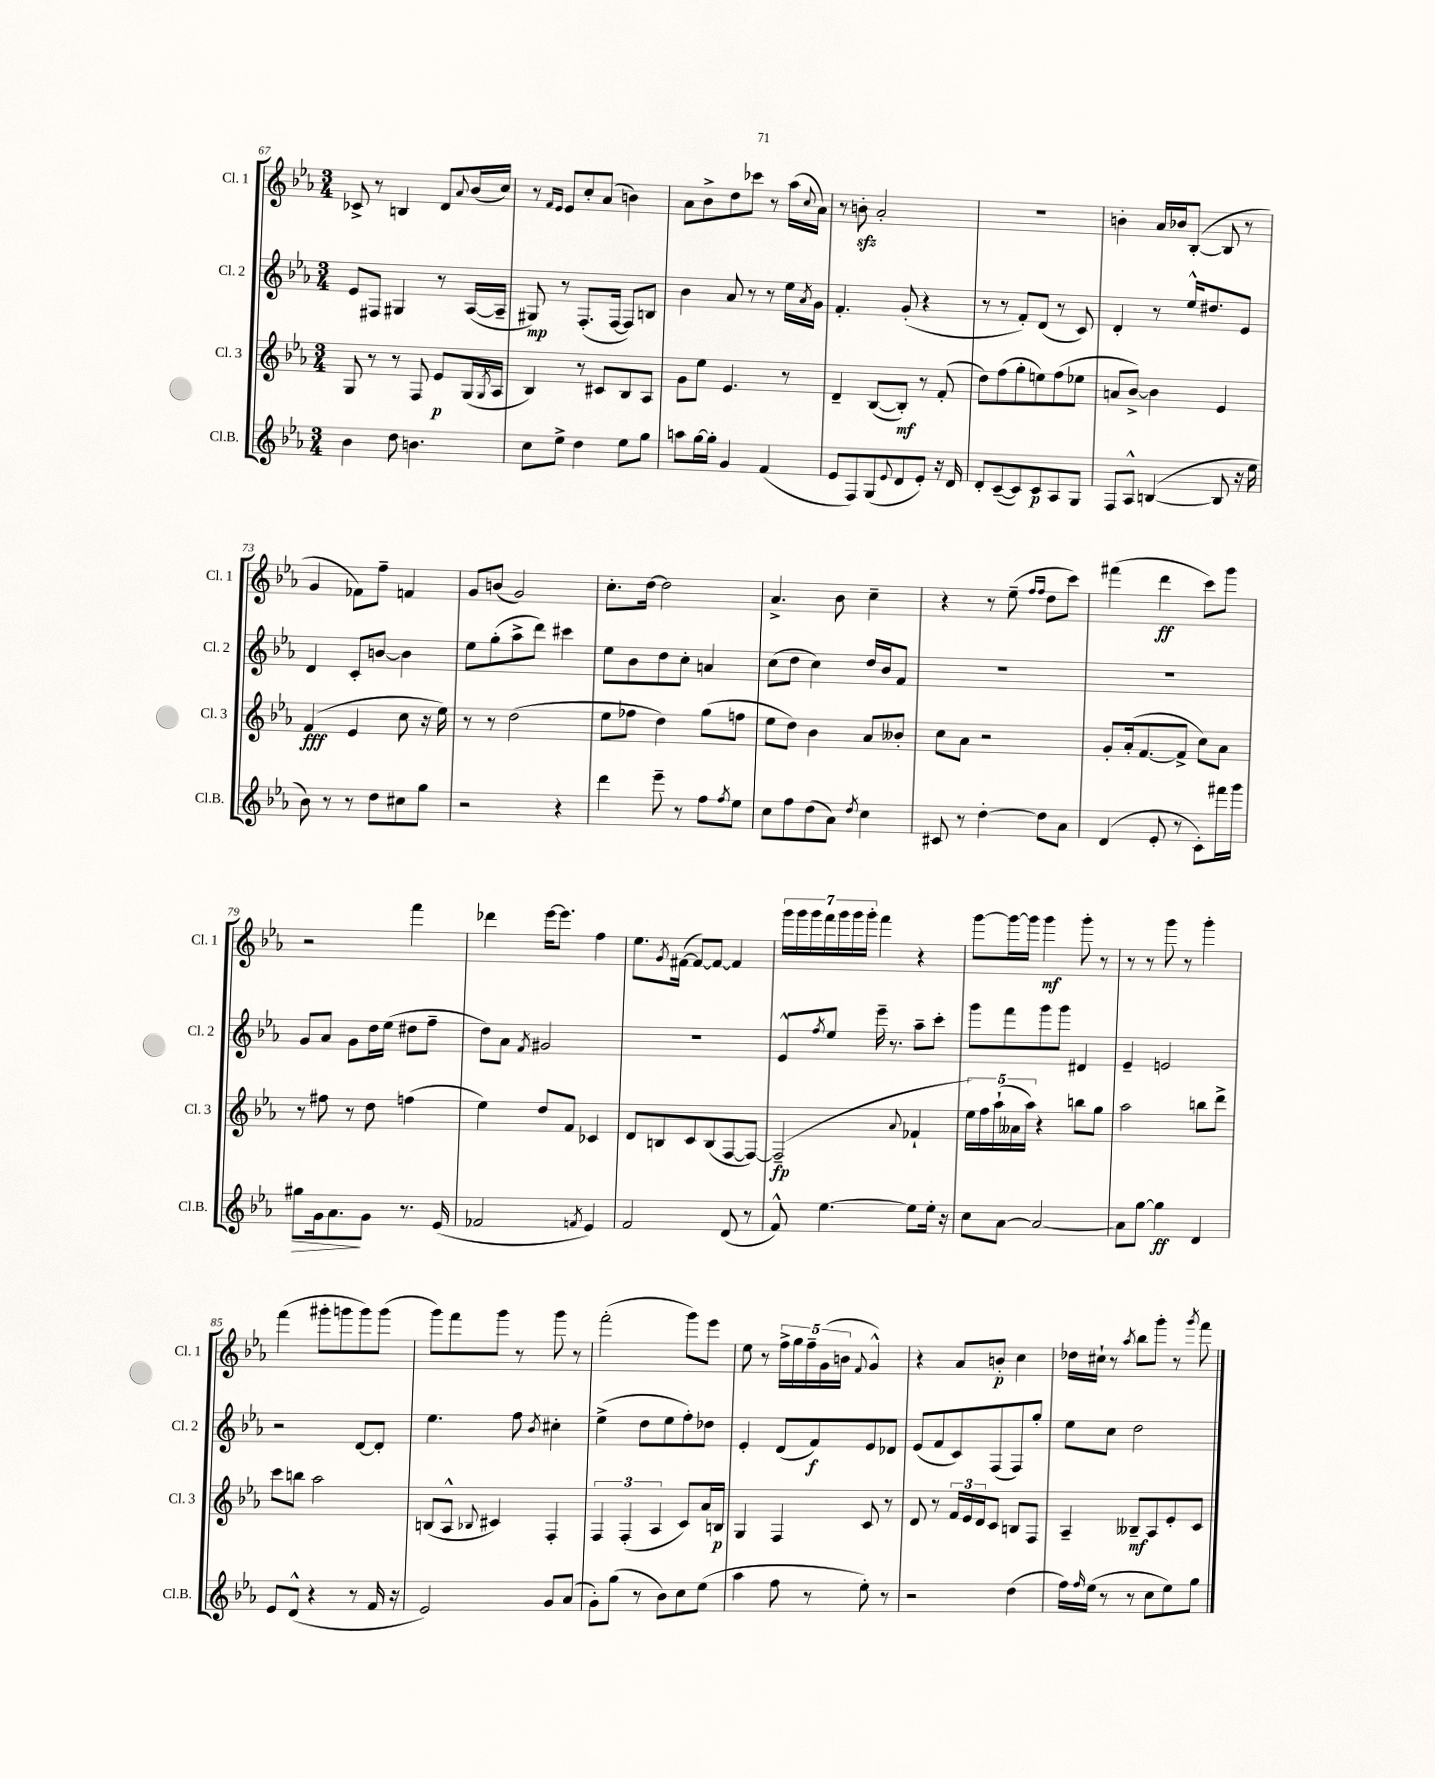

**kern	**dynam	**kern	**dynam	**kern	**dynam	**kern	**dynam
*part4	*part4	*part3	*part3	*part2	*part2	*part1	*part1
*staff4	*staff4	*staff3	*staff3	*staff2	*staff2	*staff1	*staff1
*I"Cl.B.	*	*I"Cl. 3	*	*I"Cl. 2	*	*I"Cl. 1	*
*I'Cl.B.	*	*I'Cl. 3	*	*I'Cl. 2	*	*I'Cl. 1	*
*clefG2	*	*clefG2	*	*clefG2	*	*clefG2	*
*k[b-e-a-]	*	*k[b-e-a-]	*	*k[b-e-a-]	*	*k[b-e-a-]	*
*M3/4	*	*M3/4	*	*M3/4	*	*M3/4	*
=67	=67	=67	=67	=67	=67	=67	=67
4b-\	.	8G/	.	8e-/L	.	8c-X^/	.
.	.	8r	.	8F#X/J	.	8r	.
8dd\	.	8r	.	4G#X/	.	4Bn/	.
4.bn\	.	8F/	.	.	.	.	.
.	.	8e-/L	p	8r	.	8d/L	.
.	.	.	.	.	.	8qqa-/	.
.	.	(16G/L	.	([16A-/LL	.	(16b-/L	.
.	.	8qG/	.	.	.	.	.
.	.	16A-/JJ	.	16A-~/JJ]	.	16cc/JJ)	.
=68	=68	=68	=68	=68	=68	=68	=68
8cc\L	.	4B-/)	.	8G#X/)	mp	8r	.
.	.	.	.	.	.	16qqf/LL	.
.	.	.	.	.	.	16qqe-/JJ	.
8ee-^\J	.	.	.	8r	.	8e-/L	.
4dd\	.	8r	.	(8.F'/L	.	8cc'/	.
.	.	8c#X/L	.	.	.	(8a-/J	.
.	.	.	.	[16F/Jk	.	.	.
8ee-\L	.	8B-/	.	8F/L])	.	4bn\)	.
8gg\J	.	8A-/J	.	8Bn/J	.	.	.
=69	=69	=69	=69	=69	=69	=69	=69
8aan\L	.	8g\L	.	4b-\	.	8a-\L	.
[16gg\L	.	8ee-\J	.	.	.	8b-^\	.
16gg'\JJ]	.	.	.	.	.	.	.
4g/	.	4.e-/	.	8a-/	.	8dd\	.
.	.	.	.	8r	.	8ccc-X\J	.
(4f/	.	.	.	8r	.	8r	.
.	.	8r	.	16ee-\LL	.	(16aa-\LL	.
.	.	.	.	8qa-/	.	8qqcc/	.
.	.	.	.	16g\JJ	.	16a-\JJ)	.
=70	=70	=70	=70	=70	=70	=70	=70
8e-/L	.	4d~/	.	4.f'/	.	8r	.
8F/)	.	.	.	.	.	8bnzz'\	.
(8G/	.	([8B-/L	.	.	.	2a-'/	.
8qqe-/	.	.	.	.	.	.	.
8d/	.	8B-'/J])	mf	(8g'/	.	.	.
8e-'/J)	.	8r	.	4r	.	.	.
16r	.	(8f'/	.	.	.	.	.
16d/	.	.	.	.	.	.	.
=71	=71	=71	=71	=71	=71	=71	=71
8d'/L	.	8dd\L)	.	8r	.	2.r	.
([8c~/	.	(8ff\	.	8r	.	.	.
8c/])	.	8gg'\	.	8f'/L)	.	.	.
8c/	p	8een\)	.	(8d/J	.	.	.
8A-/	.	(8ff\	.	8r	.	.	.
8G/J	.	8ee-X\J	.	8c/)	.	.	.
=72	=72	=72	=72	=72	=72	=72	=72
8F/L	.	8an/L	.	4d'/	.	4bn'\	.
8A-^^/J	.	[8b-^/J)	.	.	.	.	.
([4Bn/	.	4b-\]	.	8r	.	16a-/LL	.
.	.	.	.	.	.	16b-X/J	.
.	.	.	.	16ee-^^/KL	.	([8B-'/J	.
.	.	.	.	8.dd#X/	.	.	.
8B/]	.	4e-/	.	.	.	8B-/]	.
16r	.	.	.	8e-/J	.	8r	.
16ee-\	.	.	.	.	.	.	.
!!LO:LB:g=z
=73	=73	=73	=73	=73	=73	=73	=73
8b-\)	.	(4f/	fff	4d/	.	4g/	.
8r	.	.	.	.	.	.	.
8r	.	4e-/	.	8c'/L	.	8f-X\L)	.
8dd\L	.	.	.	[8bn/J	.	8ff~\J	.
8cc#X\	.	8cc\	.	4b\]	.	4fn/	.
8gg\J	.	16r	.	.	.	.	.
.	.	16ee-\)	.	.	.	.	.
=74	=74	=74	=74	=74	=74	=74	=74
2r	.	8r	.	8ee-\L	.	8g/L	.
.	.	8r	.	(8gg'\	.	(8bn/J	.
.	.	(2dd\	.	8aa-^\	.	2g/)	.
.	.	.	.	8ddd\J)	.	.	.
4r	.	.	.	4ccc#X\	.	.	.
=75	=75	=75	=75	=75	=75	=75	=75
4ddd\	.	8ee-\L	.	8ee-\L	.	8.cc'\L	.
.	.	8ff-X\J	.	8b-\	.	.	.
.	.	.	.	.	.	[16dd\Jk	.
8eee-~\	.	4dd\)	.	8dd\	.	2dd\]	.
8r	.	.	.	8cc'\J	.	.	.
8ff\L	.	(8gg\L	.	4an/	.	.	.
8qff/	.	.	.	.	.	.	.
8ee-\J	.	8ffn\J	.	.	.	.	.
=76	=76	=76	=76	=76	=76	=76	=76
8cc\L	.	8ee-\L	.	(8cc\L	.	4.a-^/	.
8ff\	.	8dd\J)	.	8dd\J	.	.	.
(8dd\	.	4b-\	.	4cc\)	.	.	.
8a-\J)	.	.	.	.	.	8b-\	.
8qdd/	.	.	.	.	.	.	.
4cc\	.	8a-/L	.	16dd/LL	.	4cc~\	.
.	.	.	.	16b-/J	.	.	.
.	.	8b--X'/J	.	8f/J	.	.	.
=77	=77	=77	=77	=77	=77	=77	=77
8c#X/	.	8cc\L	.	2.r	.	4r	.
8r	.	8a-\J	.	.	.	.	.
[4dd'\	.	2r	.	.	.	8r	.
.	.	.	.	.	.	(8ee-~\	.
.	.	.	.	.	.	16qqff/LL	.
.	.	.	.	.	.	16qqff/JJ	.
8dd\L]	.	.	.	.	.	8dd\L	.
8a-\J	.	.	.	.	.	8ccc\J)	.
=78	=78	=78	=78	=78	=78	=78	=78
(4d/	.	8g'/L	.	2.r	.	(4fff#X\	.
.	.	(16a-'/k	.	.	.	.	.
.	.	[8.f/	.	.	.	.	.
8e-'/	.	.	.	.	.	4ddd\	ff
8r	.	8f^/J]	.	.	.	.	.
8c'\L)	.	8cc\L)	.	.	.	8ccc\L)	.
16fff#X\L	.	8a-\J	.	.	.	8ggg\J	.
16ggg\JJ	.	.	.	.	.	.	.
!!LO:LB:g=z
=79	=79	=79	=79	=79	=79	=79	=79
!	!LO:HP:b	!	!	!	!	!	!
8gg#X\L	>	8r	.	8g/L	.	2r	.
16g\k	.	8ff#X\	.	8a-/J	.	.	.
8.a-\	.	.	.	.	.	.	.
.	.	8r	.	8g\L	.	.	.
8g\J	]	8dd\	.	16dd\L	.	.	.
.	.	.	.	(16ee-\JJ	.	.	.
8.r	.	(4ffn\	.	8dd#X\L	.	4fff\	.
.	.	.	.	8ff~\J	.	.	.
(16e-/	.	.	.	.	.	.	.
=80	=80	=80	=80	=80	=80	=80	=80
2f-X/	.	4ee-\)	.	8dd\L)	.	4ddd-X\	.
.	.	.	.	8a-\J	.	.	.
.	.	.	.	8qf/	.	.	.
.	.	8dd/L	.	2g#X/	.	[16eee-\KL	.
.	.	.	.	.	.	8.eee-\J]	.
.	.	8f/J	.	.	.	.	.
8qfn/	.	.	.	.	.	.	.
4e-/)	.	4c-X/	.	.	.	4ff\	.
=81	=81	=81	=81	=81	=81	=81	=81
2f/	.	8d/L	.	2.r	.	8.ee-\L	.
.	.	8Bn/	.	.	.	.	.
.	.	.	.	.	.	8qg/	.
.	.	.	.	.	.	([16f#X\Jk	.
.	.	8c/	.	.	.	8f#/L_)	.
.	.	(8B/	.	.	.	8f#/J_	.
(8d/	.	[8F/	.	.	.	4f#/]	.
8r	.	8F/J_)	.	.	.	.	.
=82	=82	=82	=82	=82	=82	=82	=82
8f^^/)	.	(2F~/]	fp	8e-^^/L	.	28ggg\LL	.
.	.	.	.	.	.	28ggg\	.
.	.	.	.	.	.	28ggg\	.
.	.	.	.	.	.	28fff\	.
.	.	.	.	8qff/	.	.	.
[4.ee-\	.	.	.	8ee-/J	.	.	.
.	.	.	.	.	.	28ggg\	.
.	.	.	.	.	.	28ggg\	.
.	.	.	.	.	.	28ggg'\JJ	.
.	.	.	.	16eee-~\	.	4fff\	.
.	.	.	.	8.r	.	.	.
.	.	8qqa-/	.	.	.	.	.
8ee-\L]	.	4f-X`/	.	8aa-~\L	.	4r	.
16ee-'\Jk	.	.	.	8ccc'\J	.	.	.
16r	.	.	.	.	.	.	.
=83	=83	=83	=83	=83	=83	=83	=83
8cc\L	.	20ee-\LL)	.	8ggg\L	.	[8ggg\L	.
.	.	20ff\	.	.	.	.	.
.	.	(20aa-`\	.	.	.	.	.
[8a-\J	.	.	.	8fff\	.	16ggg\L_	.
.	.	20a--X\	.	.	.	.	.
.	.	.	.	.	.	16ggg\JJ]	.
.	.	20aa-\JJ)	.	.	.	.	.
2a-/_	.	4r	.	8ggg\	.	4ggg\	mf
.	.	.	.	8ggg\J	.	.	.
.	.	8bbn\L	.	4d#X/	.	8ggg'\	.
.	.	8gg\J	.	.	.	8r	.
=84	=84	=84	=84	=84	=84	=84	=84
8a-\L]	.	2aa-\	.	4e-~/	.	8r	.
[8gg\J	.	.	.	.	.	8r	.
4gg\]	ff	.	.	2en/	.	8ggg\	.
.	.	.	.	.	.	8r	.
4d/	.	8bbn\L	.	.	.	4ggg'\	.
.	.	8ddd^\J	.	.	.	.	.
!!LO:LB:g=z
=85	=85	=85	=85	=85	=85	=85	=85
8e-/L	.	8ccc\L	.	2r	.	(4fff\	.
(8d^^/J	.	8bbn\J	.	.	.	.	.
4r	.	2aa-\	.	.	.	8ggg#X'\L	.
.	.	.	.	.	.	8gggn\	.
8r	.	.	.	[8d/L	.	8ggg\)	.
16f/	.	.	.	8d'/J]	.	(8ggg\J	.
16r	.	.	.	.	.	.	.
=86	=86	=86	=86	=86	=86	=86	=86
2e-/)	.	(8Bn/L	.	4.ee-\	.	8ggg\L)	.
.	.	8A-^^/J	.	.	.	8fff\	.
.	.	8qqB-X/	.	.	.	.	.
.	.	4c#X/)	.	.	.	8ggg\J	.
.	.	.	.	8ff\	.	8r	.
.	.	.	.	8qb-/	.	.	.
8g/L	.	4F'/	.	4cc#X'\	.	8ggg\	.
(8a-/J	.	.	.	.	.	8r	.
=87	=87	=87	=87	=87	=87	=87	=87
8g'\L)	.	6F/	.	(4ee-^\	.	(2fff'\	.
(8gg\J	.	.	.	.	.	.	.
.	.	(6F'/	.	.	.	.	.
8r	.	.	.	8dd\L	.	.	.
.	.	6A-/	.	.	.	.	.
8b-\L)	.	.	.	8ee-\	.	.	.
8cc\	.	8c/L)	.	8ff'\)	.	8ggg\L)	.
(8ee-\J	.	16a-/L	.	8dd-X\J	.	8eee-\J	.
.	.	16Bn/JJ	p	.	.	.	.
=88	=88	=88	=88	=88	=88	=88	=88
4aa-\	.	4G/	.	4e-'/	.	8ee-\	.
.	.	.	.	.	.	8r	.
8ff\	.	4F/	.	(8d/L	.	20ff^\LL	.
.	.	.	.	.	.	20gg\	.
.	.	.	.	.	.	20ff~\	.
8r	.	.	.	8f/)	f	.	.
.	.	.	.	.	.	(20g\	.
.	.	.	.	.	.	20bn\JJ	.
.	.	.	.	.	.	8qqf/	.
8ee-'\)	.	8c/	.	8e-/	.	4g^^/)	.
8r	.	8r	.	8d-X/J	.	.	.
=89	=89	=89	=89	=89	=89	=89	=89
2r	.	8d/	.	(8e-/L	.	4r	.
.	.	8r	.	8f/	.	.	.
.	.	24f/LL	.	8c/)	.	8a-/L	.
.	.	24e-/	.	.	.	.	.
.	.	24d/J	.	.	.	.	.
.	.	8c/J	.	(8F/	.	8bn'/J	p
(4dd\	.	8Bn/L	.	8F/)	.	4cc\	.
.	.	8F/J	.	8gg'/J	.	.	.
=90	=90	=90	=90	=90	=90	=90	=90
16ff\LL)	.	4A-~/	.	8ee-\L	.	16dd-X\LL	.
16qqff/	.	.	.	.	.	.	.
(16ee-\JJ	.	.	.	.	.	16cc#X`\JJ	.
8r	.	.	.	8cc\J	.	8r	.
.	.	.	.	.	.	8qaa-/	.
8r	.	8B--X~/L	mf	2dd\	.	8bb-\L	.
8cc\L	.	8A-/	.	.	.	8ggg'\J	.
8ee-\)	.	8e-'/	.	.	.	8r	.
.	.	.	.	.	.	8qggg/	.
8gg\J	.	8c/J	.	.	.	8fff\	.
==	==	==	==	==	==	==	==
*-	*-	*-	*-	*-	*-	*-	*-
